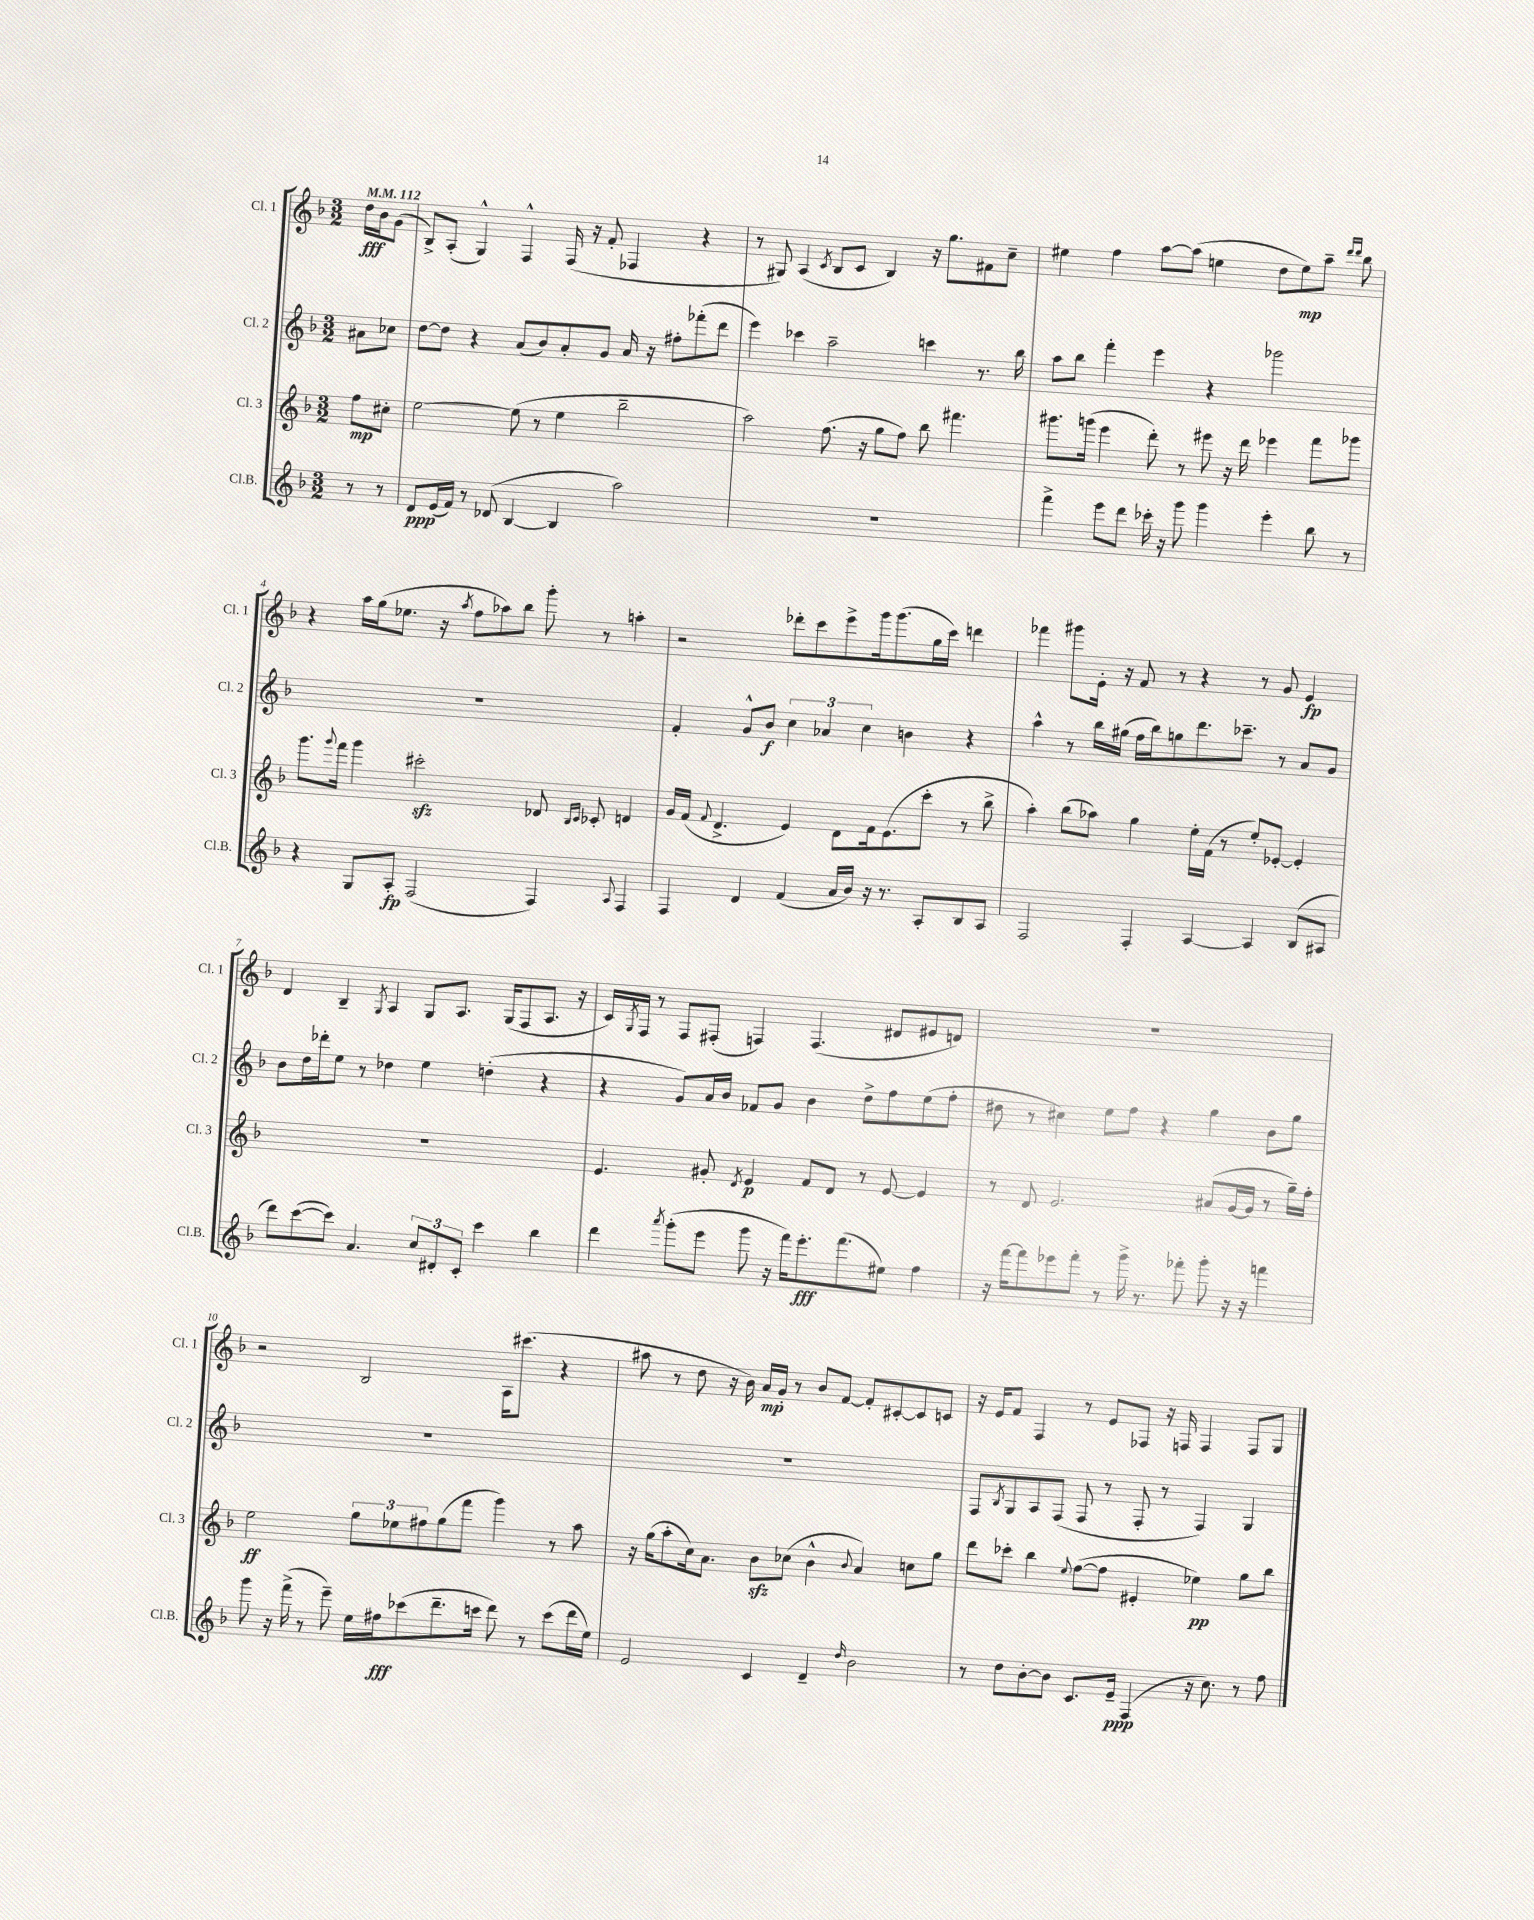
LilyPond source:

<<
\new StaffGroup <<
\new Staff = "s0" \with { instrumentName = "Cl. 1" shortInstrumentName = "Cl. 1" } {
    \clef treble \key f \major \numericTimeSignature \time 3/2 \partial 4 \tempo 4 = 112
    d''16\fff bes'16 g'8( |
    bes8->) a8-.( g4-^) f4-^ f16( r16 f'8-. fes4 r4 |
    r8 gis8) a4( \acciaccatura { c'8 } bes8 c'8 bes4) r16 g''8. fis'8 c''8-- |
    eis''4 f''4 a''8~ a''8( e''4 d''8 e''8\mp) a''8-- \grace { d'''16 d'''16 } bes''8 |
    r4 a''16 g''16( ees''8. r16 \acciaccatura { a''8 } f''8 aes''8) bes''8 g'''8-. r8 a''4-. |
    r2 des'''8-. c'''8 e'''8-> g'''16 g'''8.( g''16 c'''16) d'''4 |
    fes'''4 gis'''8 e'16-. r16 f'8 r8 r4 r8 g'8 e'4\fp |
    d'4 bes4-- \acciaccatura { g8 } a4 g8 a8. g16( f8 a8. r16 |
    c'16) \acciaccatura { g8 } f16 r8 f8 fis8-.( f4) f4.( dis'8 eis'8 d'8) |
    R1. |
    r2 bes2 a16 cis'''8.( r4 |
    ais''8 r8 d''8 r16 bes'16) a'16\mp g'16-. r8 bes'8 f'8~ f'8-. cis'8~-. cis'8 c'8 |
    r16 e'16 f'8 f4 r8 e'8 fes8 r16 f16 f4 f8 g8 \bar "|." |
}
\new Staff = "s1" \with { instrumentName = "Cl. 2" shortInstrumentName = "Cl. 2" } {
    \clef treble \key f \major \numericTimeSignature \time 3/2 \partial 4
    ais'8 ces''8 |
    d''8~ d''8 r4 a'8( bes'8) a'8-. g'8 a'16 r16 fis''8-. fes'''8-.( d'''8 |
    e'''4) ces'''4 a''2-- c'''4 r8. bes''16 |
    a''8 bes''8 f'''4-. e'''4 r4 ges'''2 |
    R1. |
    f'4-. g'8-^ bes'8\f \tuplet 3/2 { c''4 aes'4 c''4 } b'4 r4 |
    a''4-^ r8 bes''16 gis''16( f''16 bes''16) g''8 d'''8. ces'''8.-- r8 a'8 g'8 |
    bes'8 d''16 des'''16-. e''8 r8 des''4 e''4 d''4-.( r4 |
    r4 g'8) a'16 bes'16 fes'8 g'8 bes'4 d''8-> f''8 e''8( f''8-. |
    dis''8 r8 cis''4) e''8 f''8 r4 g''4 bes'8 g''8 |
    R1. |
    R1. |
    f8 \acciaccatura { bes8 } g8 a8 f8( f8 r8 f8-. r8 f4) g4 \bar "|." |
}
\new Staff = "s2" \with { instrumentName = "Cl. 3" shortInstrumentName = "Cl. 3" } {
    \clef treble \key f \major \numericTimeSignature \time 3/2 \partial 4
    f''8\mp cis''8-. |
    e''2~ e''8( r8 e''4 bes''2-- |
    a''2) f''8.( r16 g''8 f''8) bes''8 fis'''4. |
    gis'''8. g'''16( e'''4 d'''8-.) r8 eis'''8 r16 d'''16 ees'''4 f'''8 ges'''8 |
    g'''8. \appoggiatura { g'''8 } f'''16 g'''4 cis'''2-.\sfz des'8 \grace { bes16 c'16 } ces'8-. d'4 |
    g'16 f'16( \appoggiatura { f'8 } d'4.-> e'4) d'8 f'16 e'8.( c'''8-. r8 bes''8-> |
    a''4-.) bes''8( aes''8) g''4 e''16-. f'16( r8 e''8-.) ees'8~-. ees'4-. |
    R1. |
    e'4. gis'8-. \acciaccatura { d'8 } e'4\p f'8 d'8 r8 e'8~ e'4 |
    r8 d'8 e'2. ais'8( g'16~ g'16 r8 g''16--) f''16-. |
    e''2\ff \tuplet 3/2 { g''8 ees''8 fis''8 } g''8( f'''8 g'''4) r8 a''8 |
    r16 g''16( a''8-. c''16) a'8. bes'8\sfz ces''8( bes'4-^ \appoggiatura { bes'8 } a'4) c''8 g''8 |
    d'''8 ces'''8-. bes''4 \appoggiatura { e''8 } f''8~( f''8 eis'4-. ees''4\pp) g''8 bes''8 \bar "|." |
}
\new Staff = "s3" \with { instrumentName = "Cl.B." shortInstrumentName = "Cl.B." } {
    \clef treble \key f \major \numericTimeSignature \time 3/2 \partial 4
    r8 r8 |
    d'8\ppp e'16( f'16) r8 des'8( bes4~ bes4 a''2) |
    R1. |
    f'''4-> e'''8 d'''8 ces'''16-. r16 g'''8 g'''4 e'''4-. bes''8 r8 |
    r4 g8 a8-.\fp f2( f4) \appoggiatura { a8 } f4 |
    f4 d'4 f'4( a'16 bes'16) r16 r8. a8-. bes8 a8 |
    f2 f4-. a4~ a4 bes8( ais8 |
    d'''8) c'''8~( c'''8) a'4. \tuplet 3/2 { c''8 dis'8-. c'8-. } c'''4 bes''4 |
    d'''4 \acciaccatura { a'''8 } g'''8-.( e'''8 g'''8 r16 f'''16) e'''8.-.\fff f'''8.( eis''8) f''4 |
    r16 f'''16~ f'''8 ees'''8 f'''8-. r8 g'''16-> r8. fes'''8-. g'''8-. r16 r16 f'''4 |
    g'''8 r16 f'''16->( r8 e'''8--) e''16 fis''16\fff ces'''8( d'''8.-- c'''16 d'''8) r8 c'''8( d'''16 e''16) |
    e'2 c'4 d'4-- \grace { d''16 } bes'2 |
    r8 d''8 bes'8~-. bes'8 c'8. e'16--\ppp f4( r16 c''8.) r8 f''8 \bar "|." |
}
>>
>>
